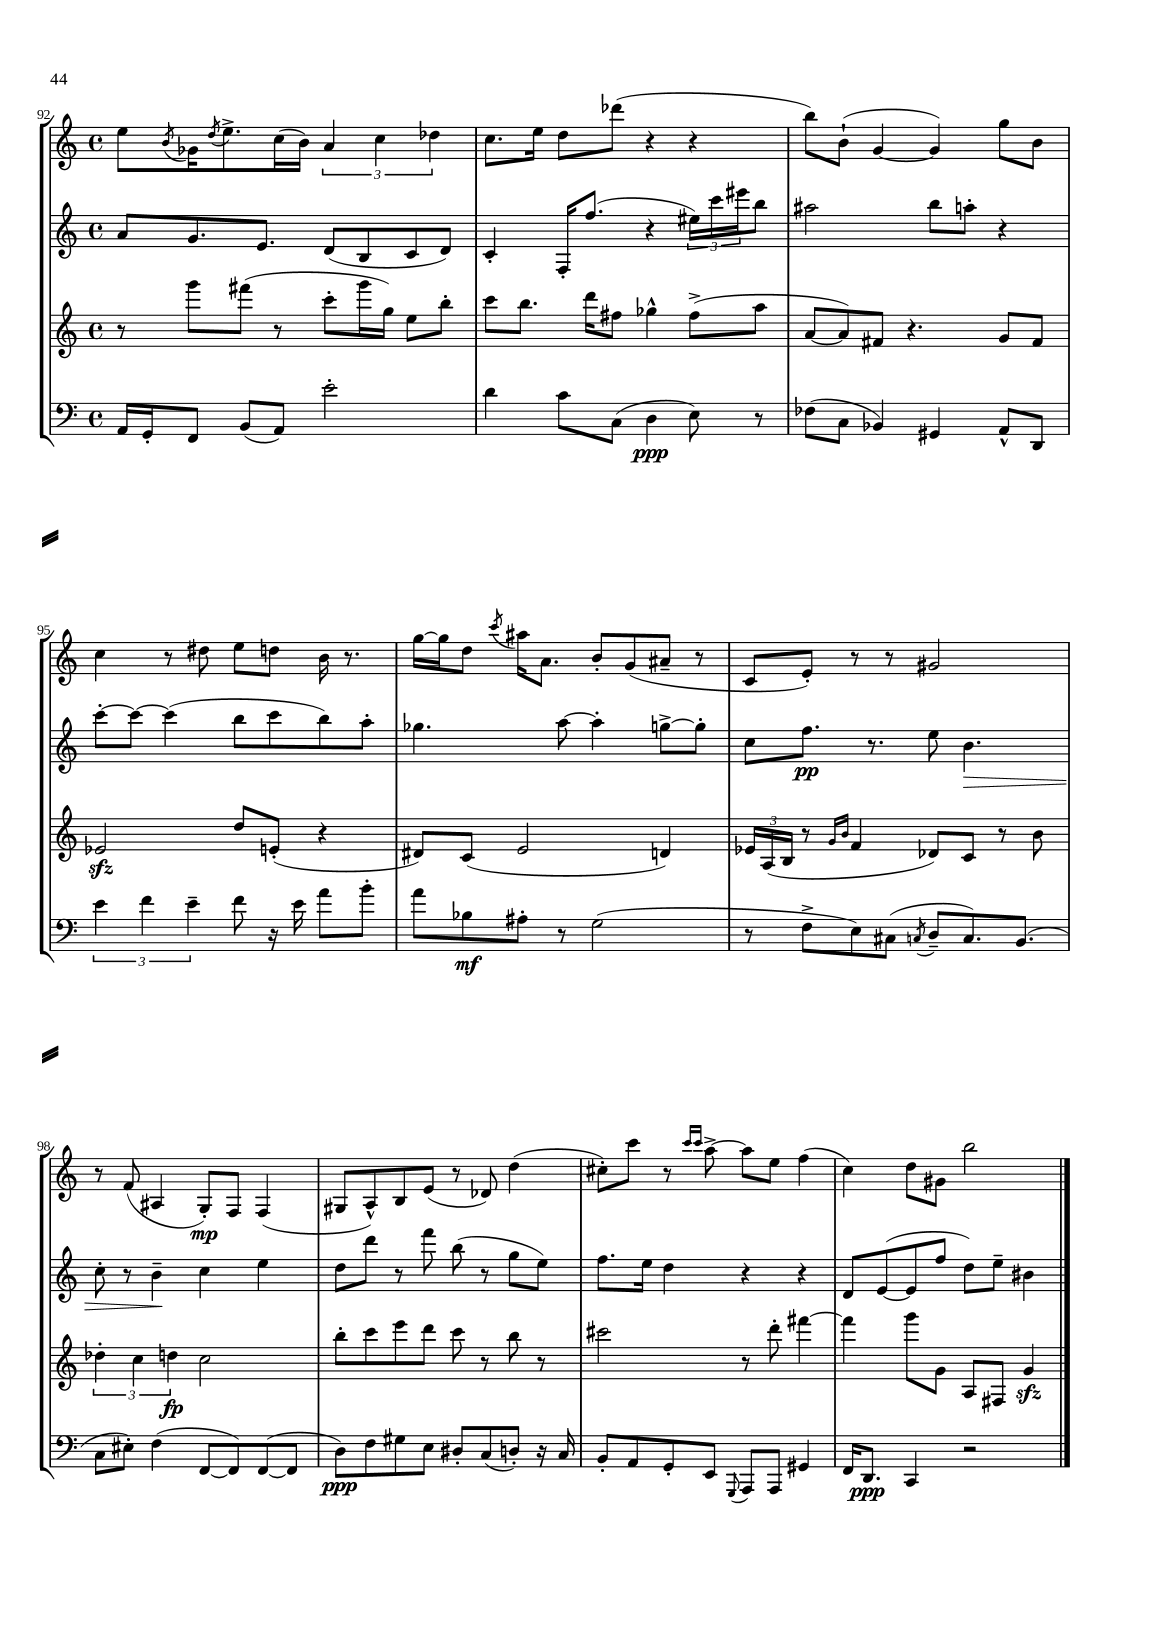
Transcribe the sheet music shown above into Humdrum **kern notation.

**kern	**dynam	**kern	**dynam	**kern	**dynam	**kern	**dynam
*part4	*part4	*part3	*part3	*part2	*part2	*part1	*part1
*staff4	*staff4	*staff3	*staff3	*staff2	*staff2	*staff1	*staff1
*clefF4	*	*clefG2	*	*clefG2	*	*clefG2	*
*k[]	*	*k[]	*	*k[]	*	*k[]	*
*M4/4	*	*M4/4	*	*M4/4	*	*M4/4	*
*met(c)	*	*met(c)	*	*met(c)	*	*met(c)	*
=92	=92	=92	=92	=92	=92	=92	=92
16AA/LL	.	8r	.	8a/L	.	8ee\L	.
16GG'/J	.	.	.	.	.	.	.
.	.	.	.	.	.	8qb/	.
8FF/J	.	8ggg\L	.	8.g/	.	16g-X\K	.
.	.	.	.	.	.	8qdd/	.
.	.	.	.	.	.	8.ee^\	.
(8BB/L	.	(8fff#X\J	.	.	.	.	.
.	.	.	.	8.e/J	.	.	.
8AA/J)	.	8r	.	.	.	(16cc\L	.
.	.	.	.	.	.	16b\JJ)	.
2e'\	.	8ccc'\L	.	(8d/L	.	6a/	.
.	.	16ggg\L	.	8B/	.	.	.
.	.	.	.	.	.	6cc\	.
.	.	16gg\JJ)	.	.	.	.	.
.	.	8ee\L	.	8c/	.	.	.
.	.	.	.	.	.	6dd-X\	.
.	.	8bb'\J	.	8d/J)	.	.	.
=93	=93	=93	=93	=93	=93	=93	=93
4d\	.	8ccc\L	.	4c'/	.	8.cc\L	.
.	.	8.bb\J	.	.	.	.	.
.	.	.	.	.	.	16ee\Jk	.
8c\L	.	.	.	16F'/KL	.	8dd\L	.
.	.	16ddd\KL	.	(8.ff/J	.	.	.
(8C\J	.	8ff#X\J	.	.	.	(8ddd-X\J	.
4D\	ppp	4gg-X^^\	.	4r	.	4r	.
8E\)	.	(8ff#^\L	.	24ee#X\LL)	.	4r	.
.	.	.	.	24ccc\	.	.	.
.	.	.	.	24eee#X\J	.	.	.
8r	.	8aa\J	.	8bb\J	.	.	.
=94	=94	=94	=94	=94	=94	=94	=94
(8F-X\L	.	[8a/L	.	2aa#X\	.	8bb\L)	.
8C\J	.	8a/])	.	.	.	(8b`\J	.
4BB-X/)	.	8f#X/J	.	.	.	[4g/	.
.	.	4.r	.	.	.	.	.
4GG#X/	.	.	.	8bb\L	.	4g/])	.
.	.	.	.	8aan'\J	.	.	.
8AA^^/L	.	8g/L	.	4r	.	8gg\L	.
8DD/J	.	8f#/J	.	.	.	8b\J	.
!!LO:LB:g=z
=95	=95	=95	=95	=95	=95	=95	=95
6e\	.	2e-Xzz/	.	[8ccc'\L	.	4cc\	.
.	.	.	.	8ccc\J_	.	.	.
6f\	.	.	.	.	.	.	.
.	.	.	.	(4ccc\]	.	8r	.
6e~\	.	.	.	.	.	.	.
.	.	.	.	.	.	8dd#X\	.
8f\	.	8dd/L	.	8bb\L	.	8ee\L	.
16r	.	(8en'/J	.	8ccc\	.	8ddn\J	.
16e\	.	.	.	.	.	.	.
8a\L	.	4r	.	8bb\)	.	16b\	.
.	.	.	.	.	.	8.r	.
8b'\J	.	.	.	8aa'\J	.	.	.
=96	=96	=96	=96	=96	=96	=96	=96
8a\L	.	8d#X/L)	.	4.gg-X\	.	[16gg\LL	.
.	.	.	.	.	.	16gg\J]	.
8B-X\	mf	(8c/J	.	.	.	8dd\J	.
.	.	.	.	.	.	8qccc/	.
8A#X'\J	.	2e/	.	.	.	16aa#X\KL	.
.	.	.	.	.	.	8.a\J	.
8r	.	.	.	[8aa\	.	.	.
(2G\	.	.	.	4aa'\]	.	8b'/L	.
.	.	.	.	.	.	(8g/	.
.	.	4dn/)	.	[8ggn^\L	.	8a#X~/J	.
.	.	.	.	8gg'\J]	.	8r	.
=97	=97	=97	=97	=97	=97	=97	=97
8r	.	24e-X/LL	.	8cc\L	.	8c/L	.
.	.	(24A/	.	.	.	.	.
.	.	24B/JJ	.	.	.	.	.
8F^\L	.	8r	.	8.ff\J	pp	8e'/J)	.
.	.	16qqg/LL	.	.	.	.	.
.	.	16qqb/JJ	.	.	.	.	.
8E\)	.	4f/	.	.	.	8r	.
.	.	.	.	8.r	.	.	.
(8C#X\J	.	.	.	.	.	8r	.
8qCn/	.	.	.	.	.	.	.
8D~/L	.	8d-X/L)	.	8ee\	.	2g#X/	.
!	!	!	!	!	!LO:HP:b	!	!
8.C/)	.	8c/J	.	4.b\	>	.	.
.	.	8r	.	.	.	.	.
(8.BB/J	.	.	.	.	.	.	.
.	.	8b\	.	.	.	.	.
!!LO:LB:g=z
=98	=98	=98	=98	=98	=98	=98	=98
8C\L	.	6dd-X'\	.	8cc'\	.	8r	.
8E#X'\J)	.	.	.	8r	.	(8f/	.
.	.	6cc\	.	.	.	.	.
(4F\	.	.	.	4b~\	.	4A#X/	.
.	.	6ddn\	fp	.	.	.	.
[8FF/L	.	2cc\	.	4cc\	]	8G'/L)	mp
8FF/])	.	.	.	.	.	8F/J	.
([8FF/	.	.	.	4ee\	.	(4F/	.
8FF/J]	.	.	.	.	.	.	.
=99	=99	=99	=99	=99	=99	=99	=99
8D\L)	ppp	8bb'\L	.	8dd\L	.	8G#X/L	.
8F\	.	8ccc\	.	8ddd\J	.	8A^^/)	.
8G#X\	.	8eee\	.	8r	.	8B/	.
8E\J	.	8ddd\J	.	8fff\	.	(8e/J	.
8D#X'/L	.	8ccc\	.	(8bb\	.	8r	.
(8C/	.	8r	.	8r	.	8d-X/)	.
8Dn'/J)	.	8bb\	.	8gg\L	.	(4dd\	.
16r	.	8r	.	8ee\J)	.	.	.
16C/	.	.	.	.	.	.	.
=100	=100	=100	=100	=100	=100	=100	=100
8BB'/L	.	2ccc#X\	.	8.ff\L	.	8cc#X'\L)	.
8AA/	.	.	.	.	.	8ccc\J	.
.	.	.	.	16ee\Jk	.	.	.
8GG'/	.	.	.	4dd\	.	8r	.
.	.	.	.	.	.	16qqccc/LL	.
.	.	.	.	.	.	16qqccc/JJ	.
8EE/J	.	.	.	.	.	[8aa^\	.
8qqGGG/	.	.	.	.	.	.	.
8AAA/L	.	8r	.	4r	.	8aa\L]	.
8AAA/J	.	8ddd'\	.	.	.	8ee\J	.
4GG#X/	.	[4fff#X\	.	4r	.	(4ff\	.
=101	=101	=101	=101	=101	=101	=101	=101
16FF/KL	.	4fff#\]	.	8d/L	.	4cc\)	.
8.DD/J	ppp	.	.	.	.	.	.
.	.	.	.	([8e/	.	.	.
4CC/	.	8ggg\L	.	8e/]	.	8dd\L	.
.	.	8g\J	.	8ff/J	.	8g#X\J	.
2r	.	8A/L	.	8dd\L)	.	2bb\	.
.	.	8F#X/J	.	8ee~\J	.	.	.
.	.	4gzz/	.	4b#X\	.	.	.
==	==	==	==	==	==	==	==
*-	*-	*-	*-	*-	*-	*-	*-
